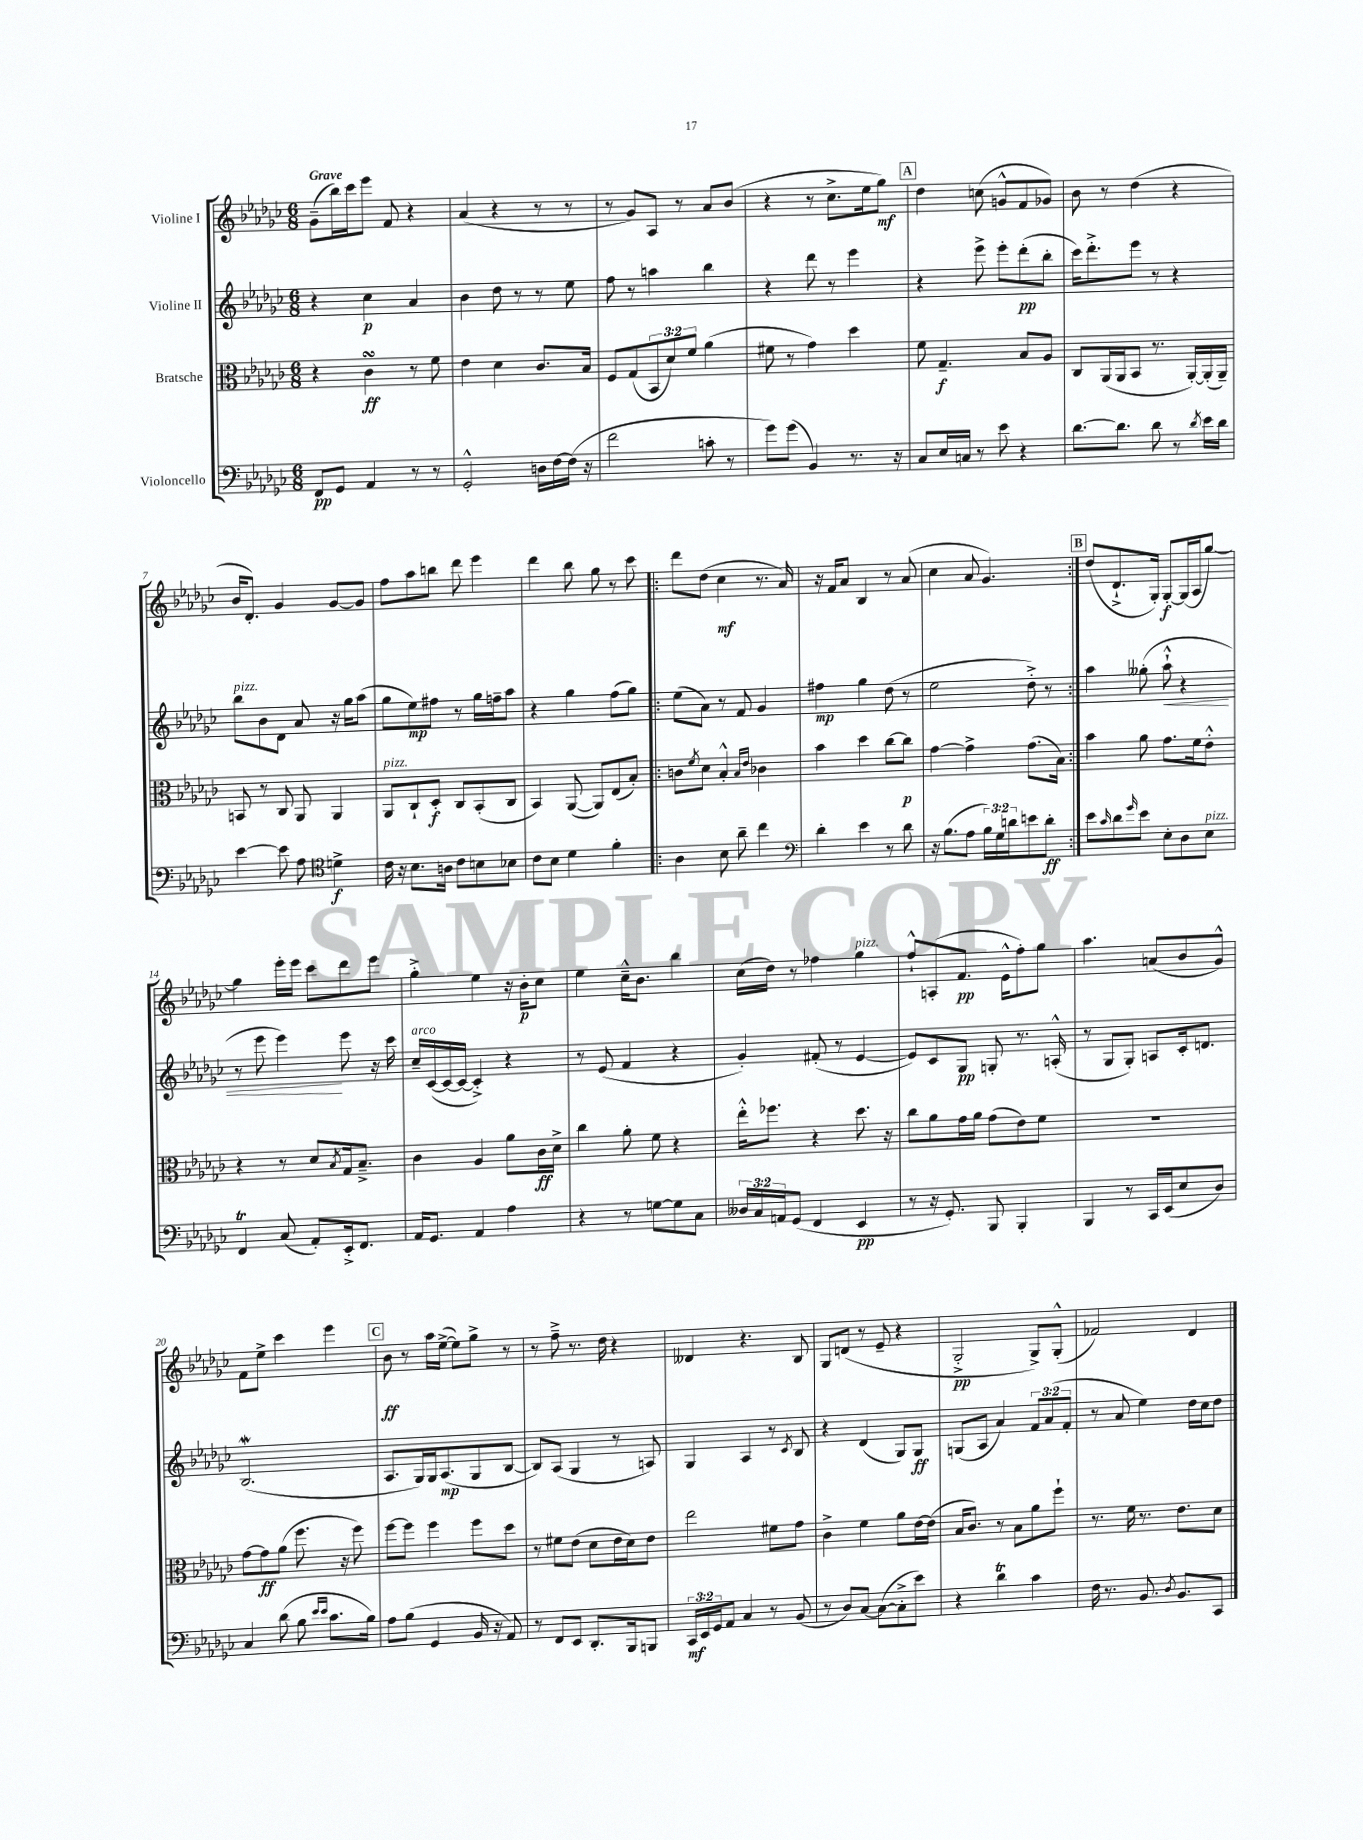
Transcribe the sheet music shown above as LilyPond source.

<<
\new StaffGroup <<
\new Staff = "s0" \with { instrumentName = "Violine I" } {
    \clef treble \key ges \major \numericTimeSignature \time 6/8 \tempo "Grave"
    ges'8--( bes''16) ces'''16 ees'''8 f'8 r4 |
    aes'4( r4 r8 r8 |
    r8 ges'8) aes8 r8 aes'8 bes'8( |
    r4 r8 ces''8.-> ees''16 ges''8\mf) |
    \mark \markup { \box "A" } des''4 c''8( g'8-^ f'8 ges'8) |
    bes'8 r8 des''4( r4 |
    bes'16 des'8.-.) ges'4 ges'8~ ges'8 |
    f''8 aes''8 b''8 des'''8 ees'''4 |
    des'''4 bes''8 ges''8 r8 ces'''8 |
    \repeat volta 2 { des'''8 des''8( ces''4\mf r8. aes'16) |
    r16 f'16 aes'8 bes4 r8 aes'8( |
    ces''4 aes'8 ges'4.) | }
    \mark \markup { \box "B" } des''8( des'8.-!-> ges16-.) ges8~-.\f ges16( aes16 ges''8~) |
    ges''4 ees'''16-. ees'''16 ces'''8 des'''8 ees'''8 |
    ges''4-.-> ees''4 r16 bes'16-.\p ces''8 |
    ees''4 ces''16---^ bes'8. bes''4 |
    ces''16( des''16) r8 fes''4 ges''4^\markup { \italic "pizz." } |
    f''8-!-^ a8-.( f'8.\pp ees'16-^ f''8-.) ges''8 |
    aes''4. a'8( bes'8 ges'8-^) |
    f'8 ees''8-> ces'''4 ees'''4 |
    \mark \markup { \box "C" } bes'8\ff r8 aes''16 ees''16~->( ees''8) ges''8-> r8 |
    r8 f''8---> r8. des''16 r4 |
    deses'4 r4. bes8 |
    ges8 d'8( r8 ees'8-- r4 |
    ges2-.->\pp ges8->) ges8-.-^( |
    fes'2) des'4 \bar "|." |
}
\new Staff = "s1" \with { instrumentName = "Violine II" } {
    \clef treble \key ges \major \numericTimeSignature \time 6/8 \override Staff.TupletNumber.text = #tuplet-number::calc-fraction-text
    r4 ces''4\p aes'4 |
    bes'4 des''8 r8 r8 ees''8 |
    f''8 r8 a''4 bes''4 |
    r4 des'''8 r8 ees'''4 |
    \mark \markup { \box "A" } r4 ees'''8-> ees'''8-. des'''8-.\pp( bes''8-. |
    ces'''16) des'''8.-.-> ees'''8 r8 r4 |
    bes''8^\markup { \italic "pizz." } bes'8 des'8 aes'8 r16 ges''16 aes''8( |
    ges''8 ees''8\mp) fis''8 r8 ges''16 f''16-- aes''8 |
    r4 ges''4 f''8( ges''8) |
    \repeat volta 2 { ees''8( aes'8) r8 f'8 ges'4 |
    fis''4\mp ges''4 des''8( r8 |
    ees''2 des''8-.->) r8 | }
    \mark \markup { \box "B" } aes''4 geses''8-.( aes''8-!-^\< r4 |
    r8 ees'''8 ees'''4\!) ees'''8 r16 ces'''16 |
    ces''16--^\markup { \italic "arco" } ces'16~( ces'16~ ces'16~ ces'4-.->) r4 |
    r8 ees'8( f'4 r4 |
    ges'4-.) fis'8-.( r8 ees'4~ |
    ees'8) ces'8 ges8\pp g8-. r8. a16-.-^( |
    r8 ges8 ges8-.) a8 ces'16-. d'8. |
    bes2.\mordent( |
    \mark \markup { \box "C" } aes8. ges16) ges16 aes8.\mp( ges8 bes8~ |
    bes8) aes8( ges4 r8 a8) |
    ges4 aes4 r8 \acciaccatura { ces'8 } bes8 |
    r4 des'4( ges8) ges8\ff |
    g8( aes8 aes'4) \tuplet 3/2 { f'8 aes'8( f'8-. } |
    r8 aes'8 ees''4) des''16 ces''16 des''8 \bar "|." |
}
\new Staff = "s2" \with { instrumentName = "Bratsche" } {
    \clef alto \key ges \major \numericTimeSignature \time 6/8 \override Staff.TupletNumber.text = #tuplet-number::calc-fraction-text
    r4 ces'4\turn\ff r8 f'8 |
    ees'4 des'4 ces'8. bes16 |
    f8 ges8( \tuplet 3/2 { bes,8 des'8) f'8 } aes'4( |
    fis'8 r8 ges'4) des''4 |
    \mark \markup { \box "A" } f'8 ges4.--\f bes8 aes8 |
    ces8 aes,16( aes,16 bes,8 r8. aes,16~-.) aes,16-.( aes,16--) |
    b,8 r8 ces8 aes,8 aes,4 |
    aes,8^\markup { \italic "pizz." } ces8-! des8-.\f ces8 bes,8-.( ces8 |
    bes,4) aes,8~( aes,8) ees8( bes8-.) |
    \repeat volta 2 { c'8 \acciaccatura { f'8 } des'8 bes4-.-^ \grace { bes16 ees'16 } ces'4 |
    bes'4 des''4 ces''8~ ces''8\p |
    ges'4~ ges'4-> ges'8.( bes16) | }
    \mark \markup { \box "B" } bes'4 aes'8 ges'8. f'16 ees'8-.-^ |
    r4 r8 des'8 \acciaccatura { bes8 } ges16 bes8.---> |
    ces'4 aes4 aes'8 ces'16\ff des'16-> |
    ces''4 aes'8-. f'8 r4 |
    ees''16-.-^ fes''8. r4 des''8. r16 |
    ces''8 aes'8 ges'16 aes'16 ges'8( ees'8) f'8 |
    R2. |
    ges'8~ ges'8\ff aes'8( f''8. r16 f''8) |
    \mark \markup { \box "C" } f''8~ f''8 f''4 f''8 des''8 |
    r8 fis'8 ees'8( des'8 ees'16 des'16) ees'8 |
    ees''2 fis'8 ges'8 |
    ces'4-> f'4 aes'8 ees'16~ ees'16( |
    bes16 ces'8.) r8 bes8 aes'8 f''8-! |
    r8. f'16 r8. ees'8. des'8 \bar "|." |
}
\new Staff = "s3" \with { instrumentName = "Violoncello" } {
    \clef bass \key ges \major \numericTimeSignature \time 6/8 \override Staff.TupletNumber.text = #tuplet-number::calc-fraction-text
    f,8\pp ges,8 aes,4 r8 r8 |
    ges,2-.-^ d16 f16~ f16( r16 |
    f'2 c'8-. r8 |
    ges'8) ges'8( bes,4) r8. r16 |
    \mark \markup { \box "A" } ces8 ees16 c16 r8 ees'8 r4 |
    des'8.~ des'8. des'8 r8 \acciaccatura { des'8 } ees'16 des'16 |
    ees'4~ ees'8 aes8 \clef tenor d'4->\f |
    ces'16 r16 bes8. a16 ces'8 b8 bes8 |
    ces'8 bes8 des'4 f'4-. |
    \repeat volta 2 { aes4 bes8 aes'8-- ces''4 |
    \clef bass des'4-. ees'4 r8 des'8 |
    r16 bes8.( aes8 \tuplet 3/2 { bes16) ges16 d'16 } e'8 d'8-.\ff | }
    \mark \markup { \box "B" } ees'8 \grace { ces'16 } des'8 \grace { ges'16 } ees'8 ees8-. des8 ees8^\markup { \italic "pizz." } |
    f,4\trill ces8( aes,8-.) ees,16-.-> f,8. |
    aes,16 ges,8. aes,4 aes4 |
    r4 r8 g8~ g8 ces8 |
    \tuplet 3/2 { deses16 ces16 a,16 } ges,8( f,4 ees,4\pp |
    r8 r16 ges,8.-.) bes,,8 bes,,4-. |
    bes,,4 r8 ces,16 ees,16( ees8 des8) |
    ces4 des'8( bes8 \grace { ees'16 ees'16 } ces'8. bes16) |
    \mark \markup { \box "C" } aes8 bes8( ges,4 bes,16 r16 aes,8) |
    r8 f,8 ees,8 des,8.-. bes,,16 b,,8 |
    \tuplet 3/2 { ces,16\mf ees,16 ges,16 } aes,8 ces4 r8 bes,8( |
    r8 des8) ces8~ ces8~( ces8-.-> ees'8) |
    r4 des'4\trill ces'4 |
    f16 r8. bes,8. \acciaccatura { des8 } bes,8. ces,8 \bar "|." |
}
>>
>>
